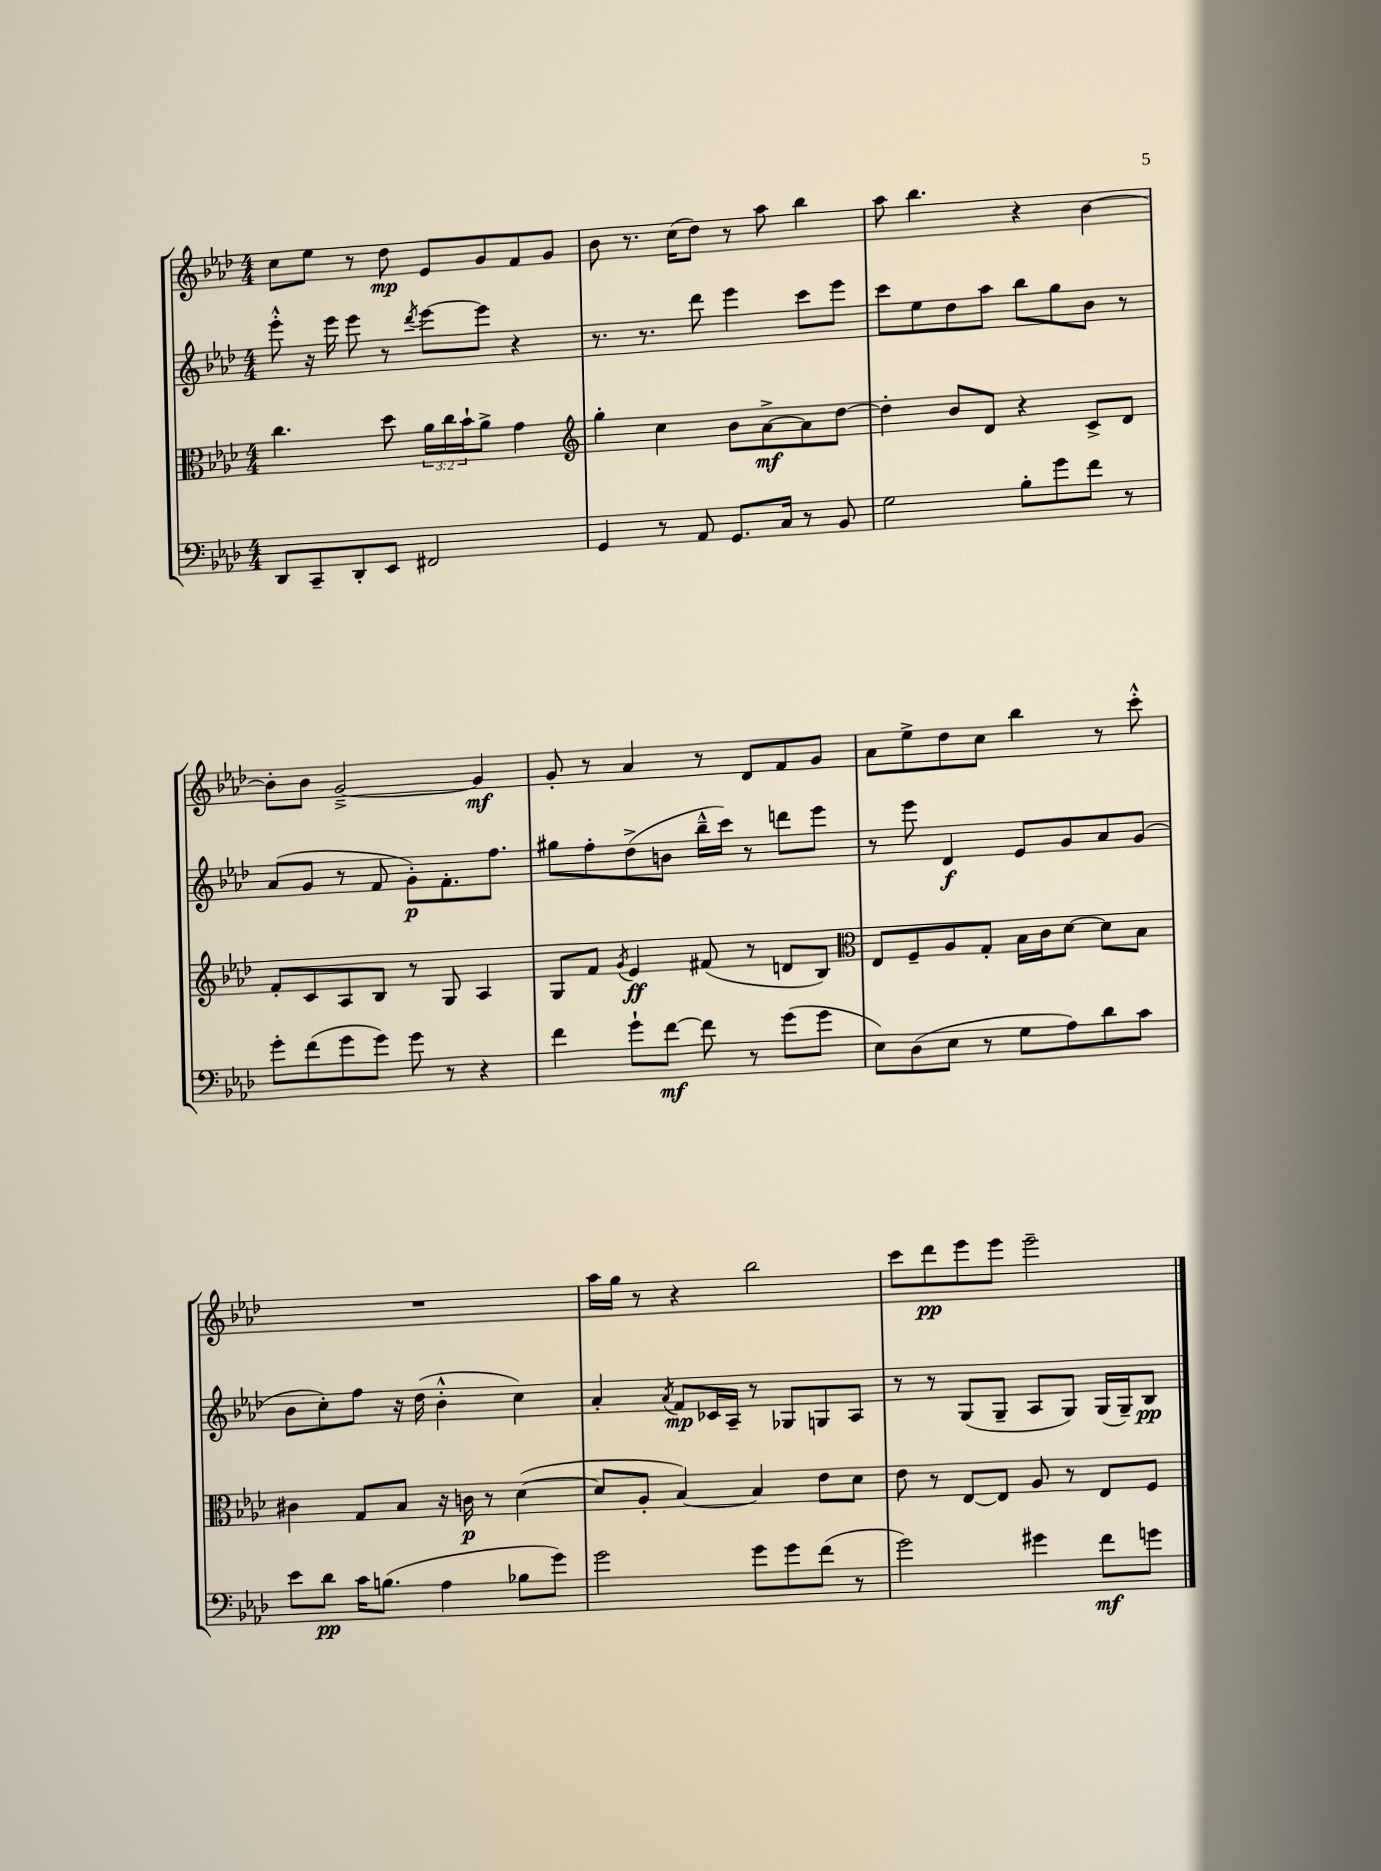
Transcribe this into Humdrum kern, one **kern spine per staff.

**kern	**dynam	**kern	**dynam	**kern	**dynam	**kern	**dynam
*part4	*part4	*part3	*part3	*part2	*part2	*part1	*part1
*staff4	*staff4	*staff3	*staff3	*staff2	*staff2	*staff1	*staff1
*clefF4	*	*clefC3	*	*clefG2	*	*clefG2	*
*k[b-e-a-d-]	*	*k[b-e-a-d-]	*	*k[b-e-a-d-]	*	*k[b-e-a-d-]	*
*M4/4	*	*M4/4	*	*M4/4	*	*M4/4	*
=130	=130	=130	=130	=130	=130	=130	=130
8DD-/L	.	4.cc\	.	8eee-'^^\	.	8cc\L	.
8CC~/	.	.	.	16r	.	8ee-\J	.
.	.	.	.	16eee-\	.	.	.
8DD-'/	.	.	.	8eee-\	.	8r	.
8EE-/J	.	8dd-\	.	8r	.	8dd-\	mp
.	.	.	.	8qddd-/	.	.	.
2FF#X/	.	24a-\LL	.	[8eee-\L	.	8e-/L	.
.	.	24cc\	.	.	.	.	.
.	.	24b-`\J	.	.	.	.	.
.	.	8a-^\J	.	8eee-\J]	.	8g/	.
.	.	4g\	.	4r	.	8f/	.
.	.	.	.	.	.	8g/J	.
=131	=131	=131	=131	=131	=131	=131	=131
*	*	*clefG2	*	*	*	*	*
4GG/	.	4gg'\	.	8.r	.	8b-\	.
.	.	.	.	.	.	8.r	.
.	.	.	.	8.r	.	.	.
8r	.	4cc\	.	.	.	.	.
.	.	.	.	.	.	(16cc\KL	.
8AA-/	.	.	.	8ddd-\	.	8dd-\J)	.
8.GG/L	.	8b-\L	.	4eee-\	.	8r	.
.	.	[8a-^\	mf	.	.	8aa-\	.
16C/Jk	.	.	.	.	.	.	.
8r	.	8a-\]	.	8ccc\L	.	4bb-\	.
8BB-/	.	[8dd-\J	.	8eee-\J	.	.	.
=132	=132	=132	=132	=132	=132	=132	=132
2G\	.	4dd-'\]	.	8ccc\L	.	8aa-\	.
.	.	.	.	8ee-\	.	4.bb-\	.
.	.	8b-/L	.	8dd-\	.	.	.
.	.	8d-/J	.	8aa-\J	.	.	.
8B-'\L	.	4r	.	8bb-\L	.	4r	.
8g\	.	.	.	8gg\	.	.	.
8f\J	.	8c^/L	.	8b-\J	.	[4b-\	.
8r	.	8d-/J	.	8r	.	.	.
!!LO:LB:g=z
=133	=133	=133	=133	=133	=133	=133	=133
8g'\L	.	8f'/L	.	(8a-/L	.	8b-'\L]	.
(8f\	.	8c/	.	8g/J	.	8b-\J	.
8g\	.	8A-/	.	8r	.	[2g~^/	.
8g\J)	.	8B-/J	.	8f/	.	.	.
8g\	.	8r	.	8g'\L)	p	.	.
8r	.	8G/	.	8.f'\	.	.	.
4r	.	4A-/	.	.	.	4g/]	mf
.	.	.	.	8.ff\J	.	.	.
=134	=134	=134	=134	=134	=134	=134	=134
4f\	.	8G/L	.	8gg#X\L	.	8g'/	.
.	.	8f/J	.	8ff'\	.	8r	.
.	.	8qg/	.	.	.	.	.
8g`\L	.	4e-/	ff	(8dd-^\	.	4a-/	.
[8f\J	mf	.	.	8bn\J	.	.	.
8f\]	.	(8f#X/	.	16bb-~^^\LL	.	8r	.
.	.	.	.	16ccc\JJ)	.	.	.
8r	.	8r	.	8r	.	8d-/L	.
(8g\L	.	8dn/L	.	8dddn\L	.	8f/	.
8g\J	.	8B-/J)	.	8eee-\J	.	8g/J	.
=135	=135	=135	=135	=135	=135	=135	=135
*	*	*clefC3	*	*	*	*	*
8E-\L)	.	8E-/L	.	8r	.	8a-\L	.
(8D-\	.	8F~/	.	8eee-\	.	8ee-^\	.
8E-\J	.	8A-/	.	4d-/	f	8dd-\	.
8r	.	8G'/J	.	.	.	8cc\J	.
8G\L	.	16B-\LL	.	8e-/L	.	4bb-\	.
.	.	16c\J	.	.	.	.	.
8A-\)	.	[8d-\J	.	8g/	.	.	.
8d-\	.	8d-\L]	.	8a-/	.	8r	.
8c\J	.	8B-\J	.	(8g/J	.	8ccc'^^\	.
!!LO:LB:g=z
=136	=136	=136	=136	=136	=136	=136	=136
8e-\L	.	4c#X\	.	8b-\L	.	1r	.
8d-\J	pp	.	.	8cc'\)	.	.	.
16c\KL	.	8G/L	.	8ff\J	.	.	.
(8.Bn\J	.	.	.	.	.	.	.
.	.	8B-/J	.	16r	.	.	.
.	.	.	.	(16dd-\	.	.	.
4A-\	.	16r	.	4b-'^^\	.	.	.
.	.	16cn\	p	.	.	.	.
.	.	8r	.	.	.	.	.
8B-X\L	.	([4d-\	.	4cc\)	.	.	.
8g\J)	.	.	.	.	.	.	.
=137	=137	=137	=137	=137	=137	=137	=137
2g\	.	8d-/L]	.	4a-'/	.	16aa-\LL	.
.	.	.	.	.	.	16gg\JJ	.
.	.	8A-'/J	.	.	.	8r	.
.	.	.	.	8qa-/	.	.	.
.	.	[4B-/)	.	8f/L	mp	4r	.
.	.	.	.	16c-X/L	.	.	.
.	.	.	.	16A-~/JJ	.	.	.
8g\L	.	4B-/]	.	8r	.	2bb-\	.
8g\	.	.	.	8G-X/L	.	.	.
(8f\J	.	8e-\L	.	8Gn/	.	.	.
8r	.	8d-\J	.	8A-/J	.	.	.
=138	=138	=138	=138	=138	=138	=138	=138
2g\)	.	8e-\	.	8r	.	8ccc\L	.
.	.	8r	.	8r	.	8ddd-\	pp
.	.	[8E-/L	.	(8G/L	.	8eee-\	.
.	.	8E-/J]	.	8G~/J	.	8eee-\J	.
4g#X\	.	8A-/	.	8A-/L	.	2eee-~\	.
.	.	8r	.	8G/J)	.	.	.
8f\L	mf	8E-/L	.	(16G/LL	.	.	.
.	.	.	.	16G~/J)	.	.	.
8gn\J	.	8F/J	.	8B-/J	pp	.	.
==	==	==	==	==	==	==	==
*-	*-	*-	*-	*-	*-	*-	*-
